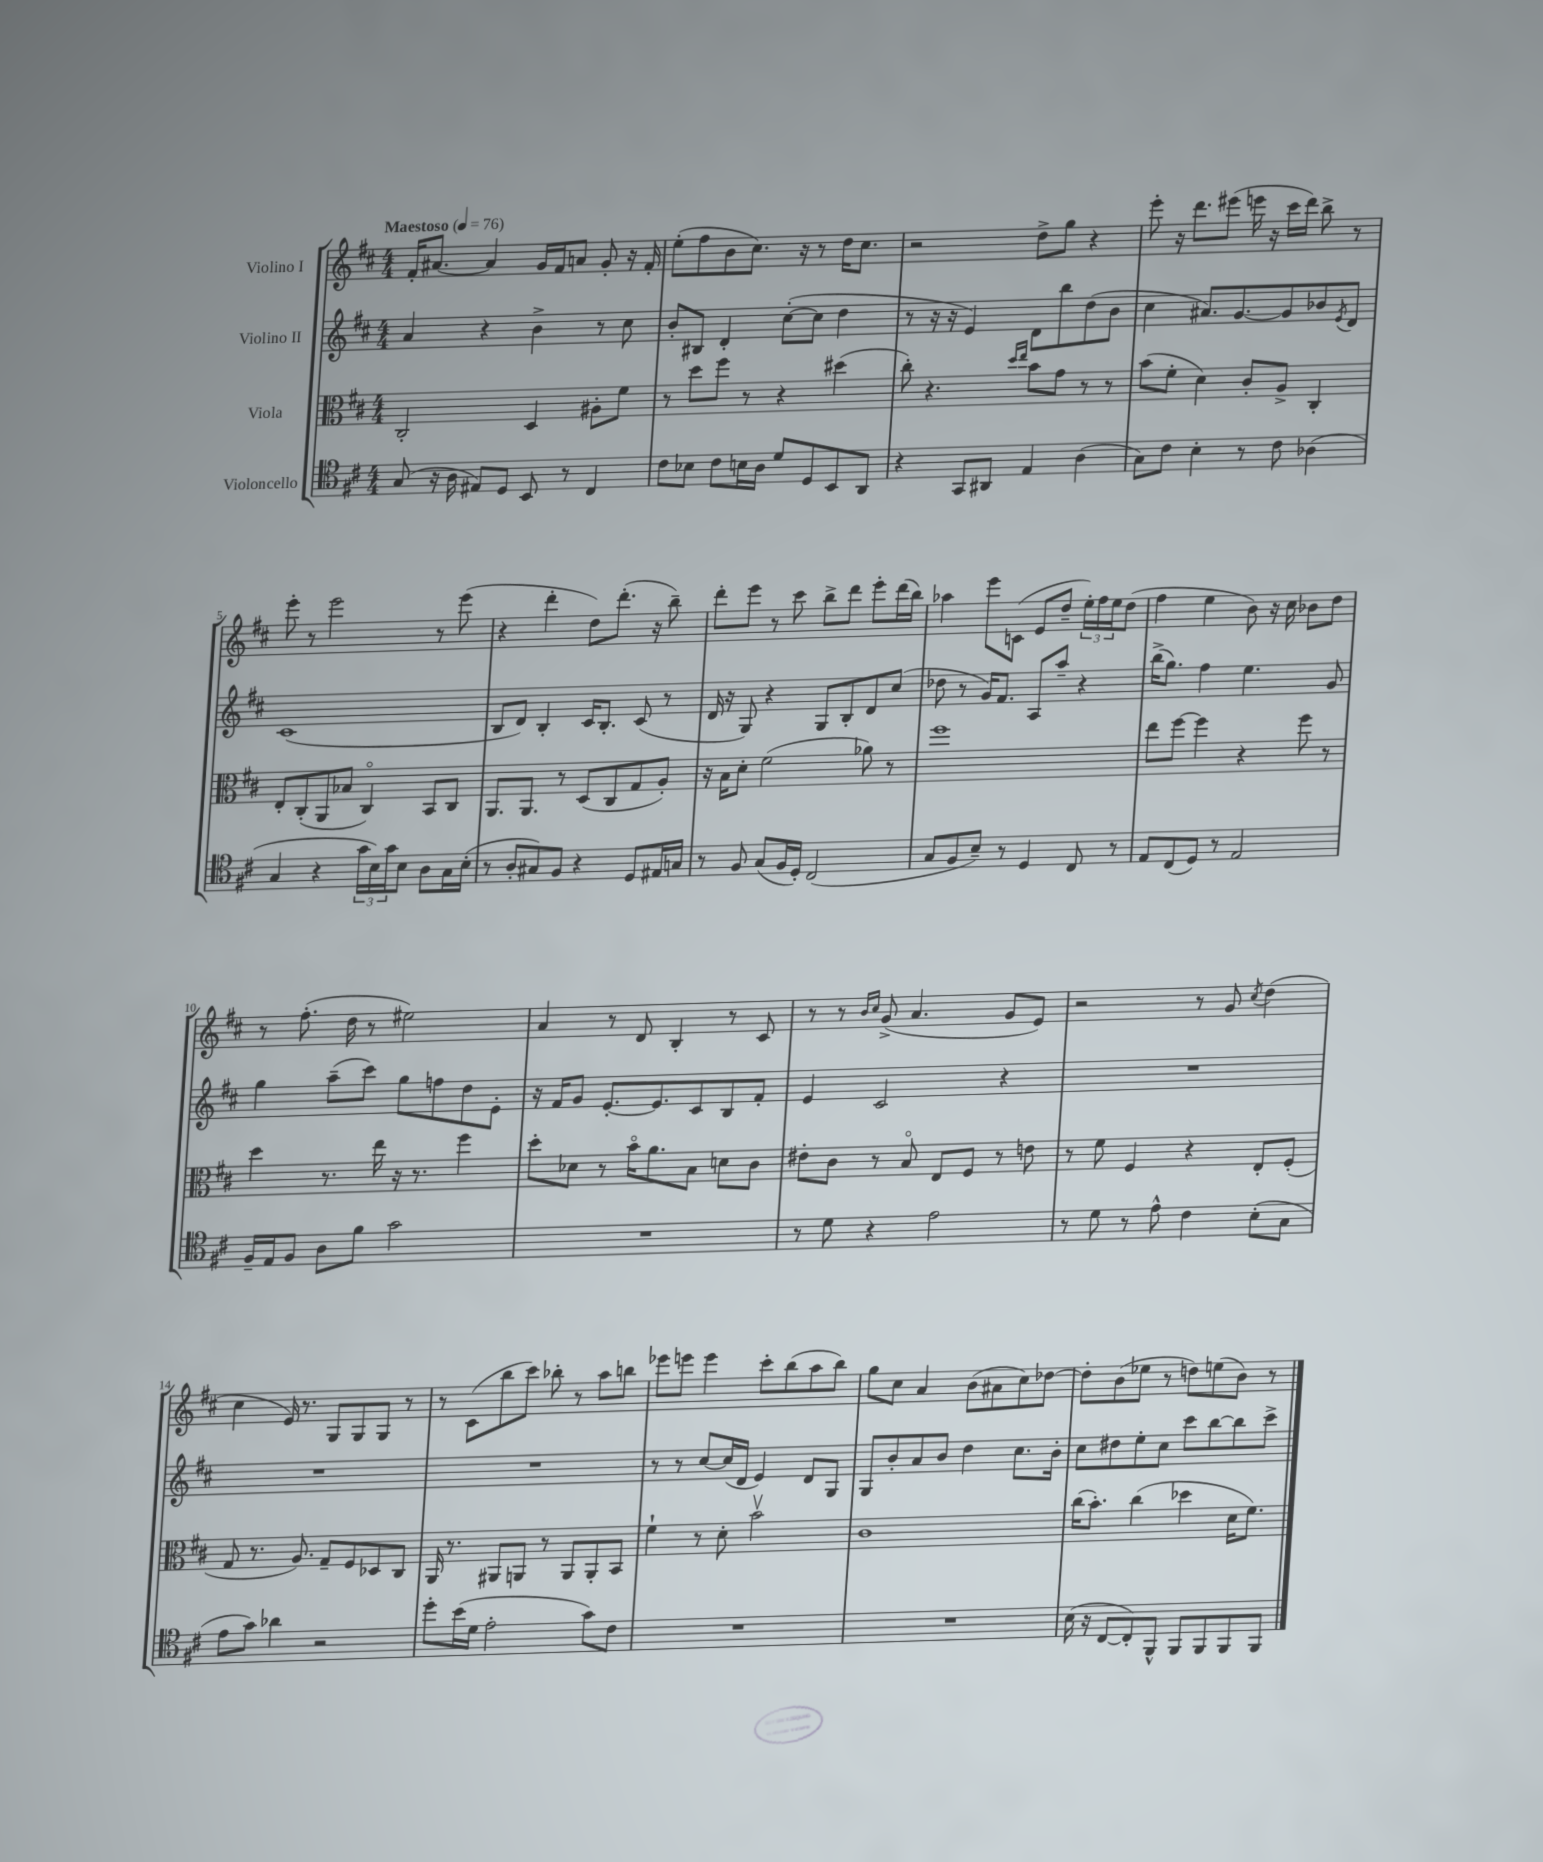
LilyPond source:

<<
\new StaffGroup <<
\new Staff = "s0" \with { instrumentName = "Violino I" } {
    \clef treble \key d \major \numericTimeSignature \time 4/4 \tempo "Maestoso" 4 = 76
    fis'16-. ais'8.~ ais'4 g'16 fis'16 a'8 g'8-. r16 fis'16-. |
    e''8-.( fis''8 b'8 cis''8.) r16 r8 d''16 cis''8. |
    r2 d''8-> g''8 r4 |
    e'''8-. r16 d'''8. eis'''8( e'''16 r16 cis'''16 d'''16) b''8-> r8 |
    e'''8-. r8 e'''2 r8 e'''8( |
    r4 d'''4-. d''8) d'''8.-.( r16 b''8--) |
    d'''8-. e'''8 r8 cis'''8 b''8-> d'''8 e'''8-. d'''16( b''16) |
    aes''4 e'''8 c'8( e'8 d''8-- \tuplet 3/2 { e''16-.) fis''16 e''16 } d''8( |
    fis''4 e''4 b'8) r16 cis''16 bes'8 d''8 |
    r8 fis''8.-.( d''16 r8 eis''2) |
    a'4 r8 d'8 b4-. r8 cis'8 |
    r8 r8 \grace { b'16 cis''16 } g'8->( a'4. g'8 e'8) |
    r2 r8 g'8 \acciaccatura { cis''8 } d''4( |
    cis''4 e'16) r8. g8 g8 g8 r8 |
    r8 cis'8( b''8 cis'''8) bes''8-. r8 a''8 b''8 |
    ees'''8 e'''8 e'''4 cis'''8-. b''8( a''8 b''8) |
    g''8 cis''8 a'4 b'8( ais'8 cis''8) des''8~ |
    des''8-. b'8( ees''8 r8 d''8) e''8( b'8) r8 \bar "|." |
}
\new Staff = "s1" \with { instrumentName = "Violino II" } {
    \clef treble \key d \major \numericTimeSignature \time 4/4
    a'4 r4 b'4-> r8 cis''8 |
    b'8-. bis8 d'4-. cis''8~-.( cis''8 d''4 |
    r8 r16 r16 e'4) d'8 b''8 d''8( b'8 |
    cis''4 ais'8.) g'8.~ g'8 bes'8 \acciaccatura { e'8 } d'8 |
    cis'1( |
    b8 d'8) b4-. cis'16 b8.-. cis'8( r8 |
    d'16 r16 g8) r4 g8 b8-. d'8 cis''8( |
    des''8 r8 g'16) fis'8. a8 a''8-- r4 |
    b''16->( g''8.) fis''4 e''4. g'8 |
    g''4 a''8--( cis'''8) g''8 f''8 d''8 e'8-. |
    r16 fis'16 g'8 e'8.~-. e'8. cis'8 b8 fis'8-. |
    e'4 cis'2 r4 |
    R1 |
    R1 |
    R1 |
    r8 r8 cis''8~ cis''16( d'16 e'4) d'8 g8 |
    g8 b'8-. a'8 b'8 d''4 cis''8. b'16-. |
    cis''8 dis''8 e''8-. cis''8 cis'''8 b''8~ b''8 cis'''8-> \bar "|." |
}
\new Staff = "s2" \with { instrumentName = "Viola" } {
    \clef alto \key d \major \numericTimeSignature \time 4/4
    cis2-. d4 ais8-. fis'8 |
    r8 d''8 fis''8 r8 r4 dis''4( |
    cis''8-.) r4. \grace { d''16 e''16 } b'8 g'8 r8 r8 |
    b'8( fis'8-. d'4) cis'8-. a8-> cis4-. |
    e8-. cis8-.( a,8 bes8 cis4\flageolet) b,8 cis8 |
    a,8. a,8. r8 d8( cis8 g8 a8-.) |
    r16 b16 d'8-. fis'2( aes'8) r8 |
    fis''1 |
    e''8 fis''8~ fis''4 r4 fis''8 r8 |
    d''4 r8. e''16 r16 r8. fis''4 |
    d''8-. des'8 r8 b'16\flageolet a'8. b8 d'8 cis'8 |
    eis'8-. cis'8 r8 b8\flageolet e8 fis8 r8 e'8 |
    r8 fis'8 fis4 r4 e8-. fis8-.( |
    g8 r8. a8.) g8-- fis8 des8 cis8 |
    a,16 r8. ais,8 a,8 r8 a,8 a,8-. b,8 |
    fis'4-! r8 d'8-. b'2\upbow |
    cis'1 |
    cis''16( b'8.-.) cis''4( des''4 d'16 fis'8.) \bar "|." |
}
\new Staff = "s3" \with { instrumentName = "Violoncello" } {
    \clef tenor \key d \major \numericTimeSignature \time 4/4
    g8( r16 a16 eis8) d8 b,8 r8 cis4 |
    cis'8 bes8 cis'8 b16 a16 d'8 d8 b,8 a,8 |
    r4 g,8 ais,8 e4 a4( |
    g8) cis'8 b4-. r8 cis'8 aes4( |
    g4 r4 \tuplet 3/2 { g'16 b16) g'16 } b8 a8 g16 b16-.( |
    r8 a8-. gis8) fis8 r4 d8 eis16 g16 |
    r8 fis8 g8( fis16 d16-.) cis2( |
    g8 fis8 b8--) r8 d4 cis8 r8 |
    e8 cis8( d8) r8 e2 |
    fis16-- e16 fis8 a8 fis'8 g'2 |
    R1 |
    r8 d'8 r4 e'2 |
    r8 d'8 r8 e'8-^ cis'4 b8-.( g8 |
    e'8 g'8) aes'4 r2 |
    d''8-. b'16( d'16 e'2-. g'8) cis'8 |
    R1 |
    R1 |
    b16( r16 cis8~ cis8-.) fis,8-^ fis,8 fis,8 fis,8 fis,8 \bar "|." |
}
>>
>>
